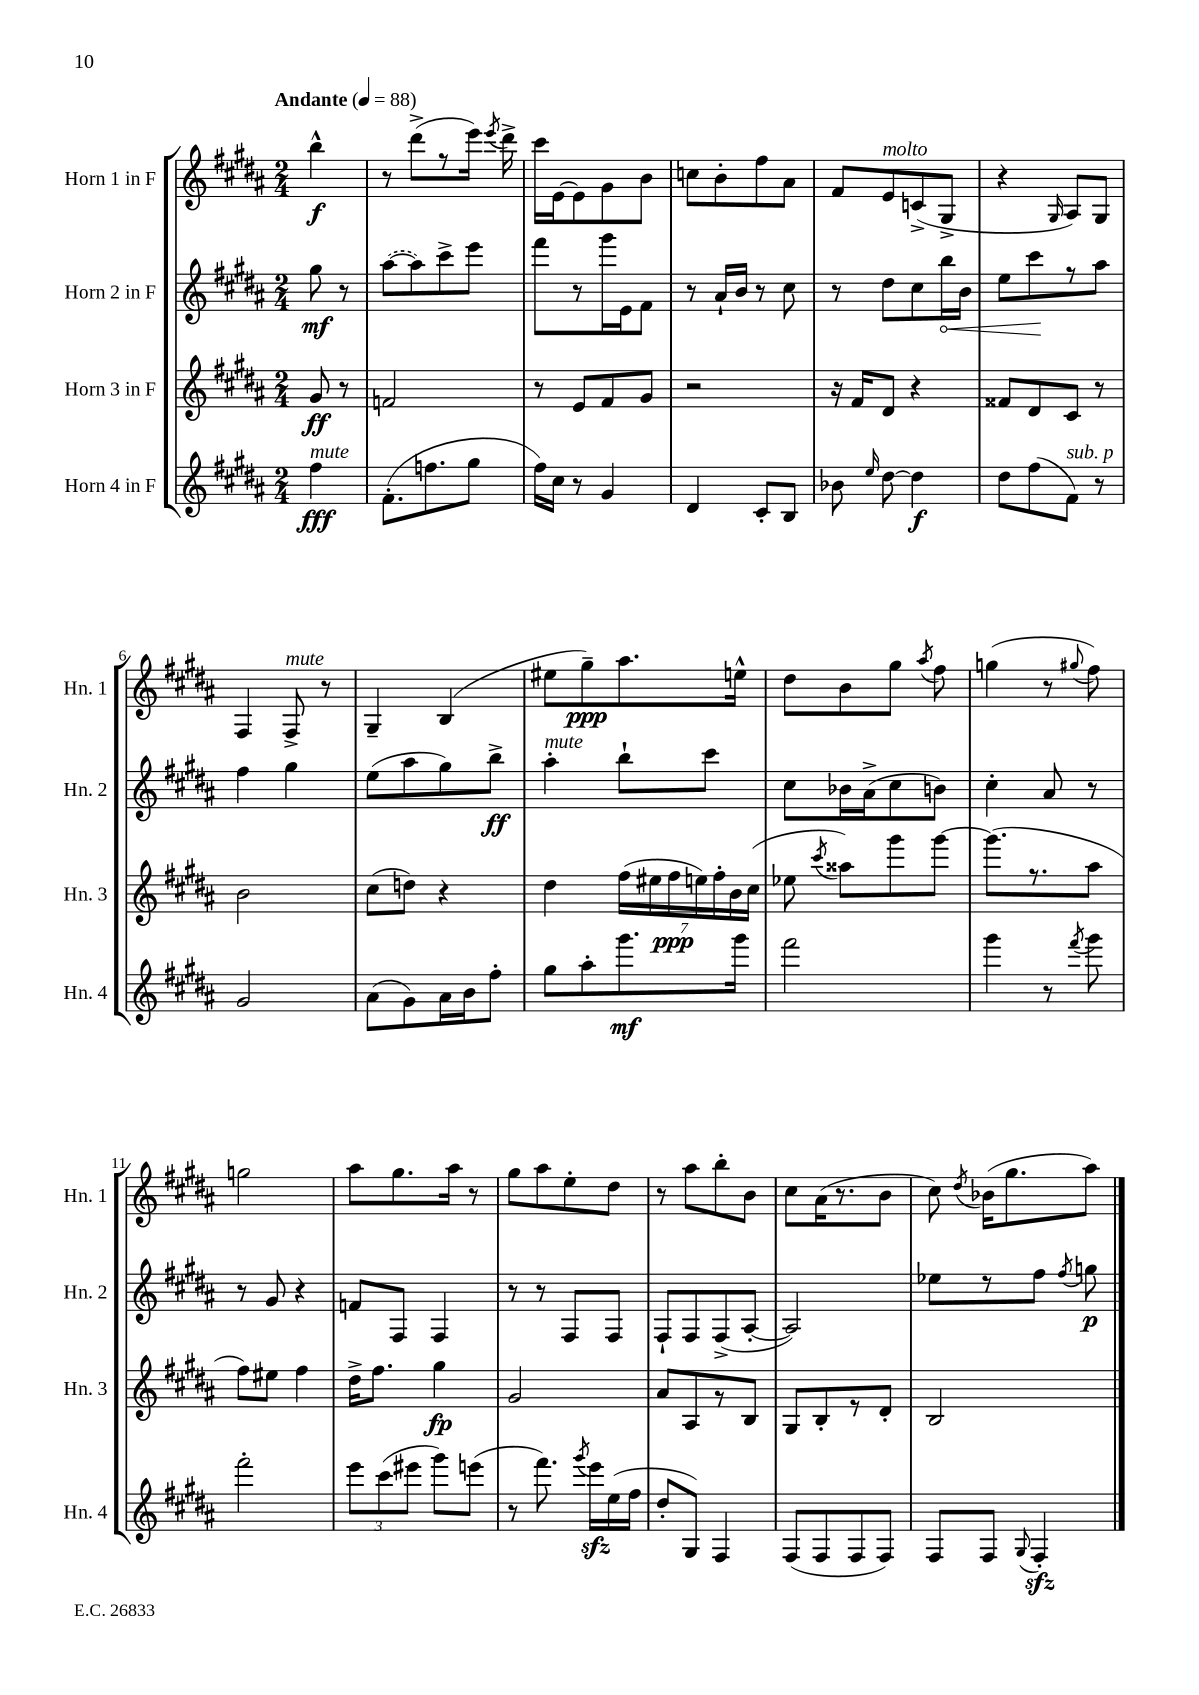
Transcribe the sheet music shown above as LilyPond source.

<<
\new StaffGroup <<
\new Staff = "s0" \with { instrumentName = "Horn 1 in F" shortInstrumentName = "Hn. 1" } {
    \clef treble \key b \major \numericTimeSignature \time 2/4 \partial 4 \tempo "Andante" 4 = 88
    \autoBeamOff b''4-^\f |
    r8 dis'''8[->( r8 e'''16]) \acciaccatura { e'''8 } dis'''16-> |
    cis'''16[ e'16~ e'8 gis'8 b'8] |
    c''8[ b'8-. fis''8 ais'8] |
    fis'8[ e'8^\markup { \italic "molto" } c'8->( gis8]-> |
    r4 \grace { gis16 } ais8[) gis8] |
    fis4 fis8->^\markup { \italic "mute" } r8 |
    gis4-- b4( |
    eis''8[ gis''8--\ppp) ais''8. e''16]-^ |
    dis''8[ b'8 gis''8] \acciaccatura { ais''8 } fis''8 |
    g''4( r8 \appoggiatura { gis''8 } fis''8) |
    g''2 |
    ais''8[ gis''8. ais''16] r8 |
    gis''8[ ais''8 e''8-. dis''8] |
    r8 ais''8[ b''8-. b'8] |
    cis''8[ ais'16( r8. b'8] |
    cis''8) \acciaccatura { dis''8 } bes'16[( gis''8. ais''8]) \bar "|." |
}
\new Staff = "s1" \with { instrumentName = "Horn 2 in F" shortInstrumentName = "Hn. 2" } {
    \clef treble \key b \major \numericTimeSignature \time 2/4 \partial 4
    \autoBeamOff gis''8\mf r8 |
    \once \slurDashed ais''8[~( ais''8) cis'''8-> e'''8] |
    fis'''8[ r8 gis'''16 e'16 fis'8] |
    r8 ais'16[-! b'16] r8 cis''8 |
    r8 dis''8[ cis''8 \once \override Hairpin.circled-tip = ##t b''16\< b'16] |
    e''8[ cis'''8\! r8 ais''8] |
    fis''4 gis''4 |
    e''8[( ais''8 gis''8) b''8]->\ff |
    ais''4-.^\markup { \italic "mute" } b''8[-! cis'''8] |
    cis''8[ bes'16 ais'16->( cis''8 b'8]) |
    cis''4-. ais'8 r8 |
    r8 gis'8 r4 |
    f'8[ fis8] fis4 |
    r8 r8 fis8[ fis8] |
    fis8[-! fis8 fis8->( ais8]~-. |
    ais2) |
    ees''8[ r8 fis''8] \acciaccatura { fis''8 } g''8\p \bar "|." |
}
\new Staff = "s2" \with { instrumentName = "Horn 3 in F" shortInstrumentName = "Hn. 3" } {
    \clef treble \key b \major \numericTimeSignature \time 2/4 \partial 4
    \autoBeamOff gis'8\ff r8 |
    f'2 |
    r8 e'8[ fis'8 gis'8] |
    r2 |
    r16 fis'16[ dis'8] r4 |
    fisis'8[ dis'8 cis'8] r8 |
    b'2 |
    cis''8[( d''8]) r4 |
    dis''4 \tuplet 7/4 { fis''16[( eis''16 fis''16\ppp e''16) fis''16-. b'16 cis''16]( } |
    ees''8 \acciaccatura { cis'''8 } aisis''8[) gis'''8 gis'''8]~ |
    gis'''8.[( r8. ais''8] |
    fis''8[) eis''8] fis''4 |
    dis''16[-> fis''8.] gis''4\fp |
    gis'2 |
    ais'8[ ais8 r8 b8] |
    gis8[ b8-. r8 dis'8]-. |
    b2 \bar "|." |
}
\new Staff = "s3" \with { instrumentName = "Horn 4 in F" shortInstrumentName = "Hn. 4" } {
    \clef treble \key b \major \numericTimeSignature \time 2/4 \partial 4
    \autoBeamOff fis''4\fff^\markup { \italic "mute" } |
    fis'8.[-.( f''8. gis''8] |
    fis''16[) cis''16] r8 gis'4 |
    dis'4 cis'8[-. b8] |
    bes'8 \grace { e''16 } dis''8~ dis''4\f |
    dis''8[ fis''8( fis'8]^\markup { \italic "sub. p" }) r8 |
    gis'2 |
    ais'8[( gis'8) ais'16 b'16 fis''8]-. |
    gis''8[ ais''8-. gis'''8.\mf gis'''16] |
    fis'''2 |
    gis'''4 r8 \acciaccatura { fis'''8 } gis'''8 |
    fis'''2-. |
    \tuplet 3/2 { e'''8[ cis'''8( eis'''8] } gis'''8[) e'''8]( |
    r8 fis'''8.) \acciaccatura { gis'''8 } e'''16[\sfz e''16( fis''16] |
    dis''8[-. gis8]) fis4 |
    fis8[( fis8 fis8 fis8]) |
    fis8[ fis8] \appoggiatura { gis8 } fis4-.\sfz \bar "|." |
}
>>
>>
